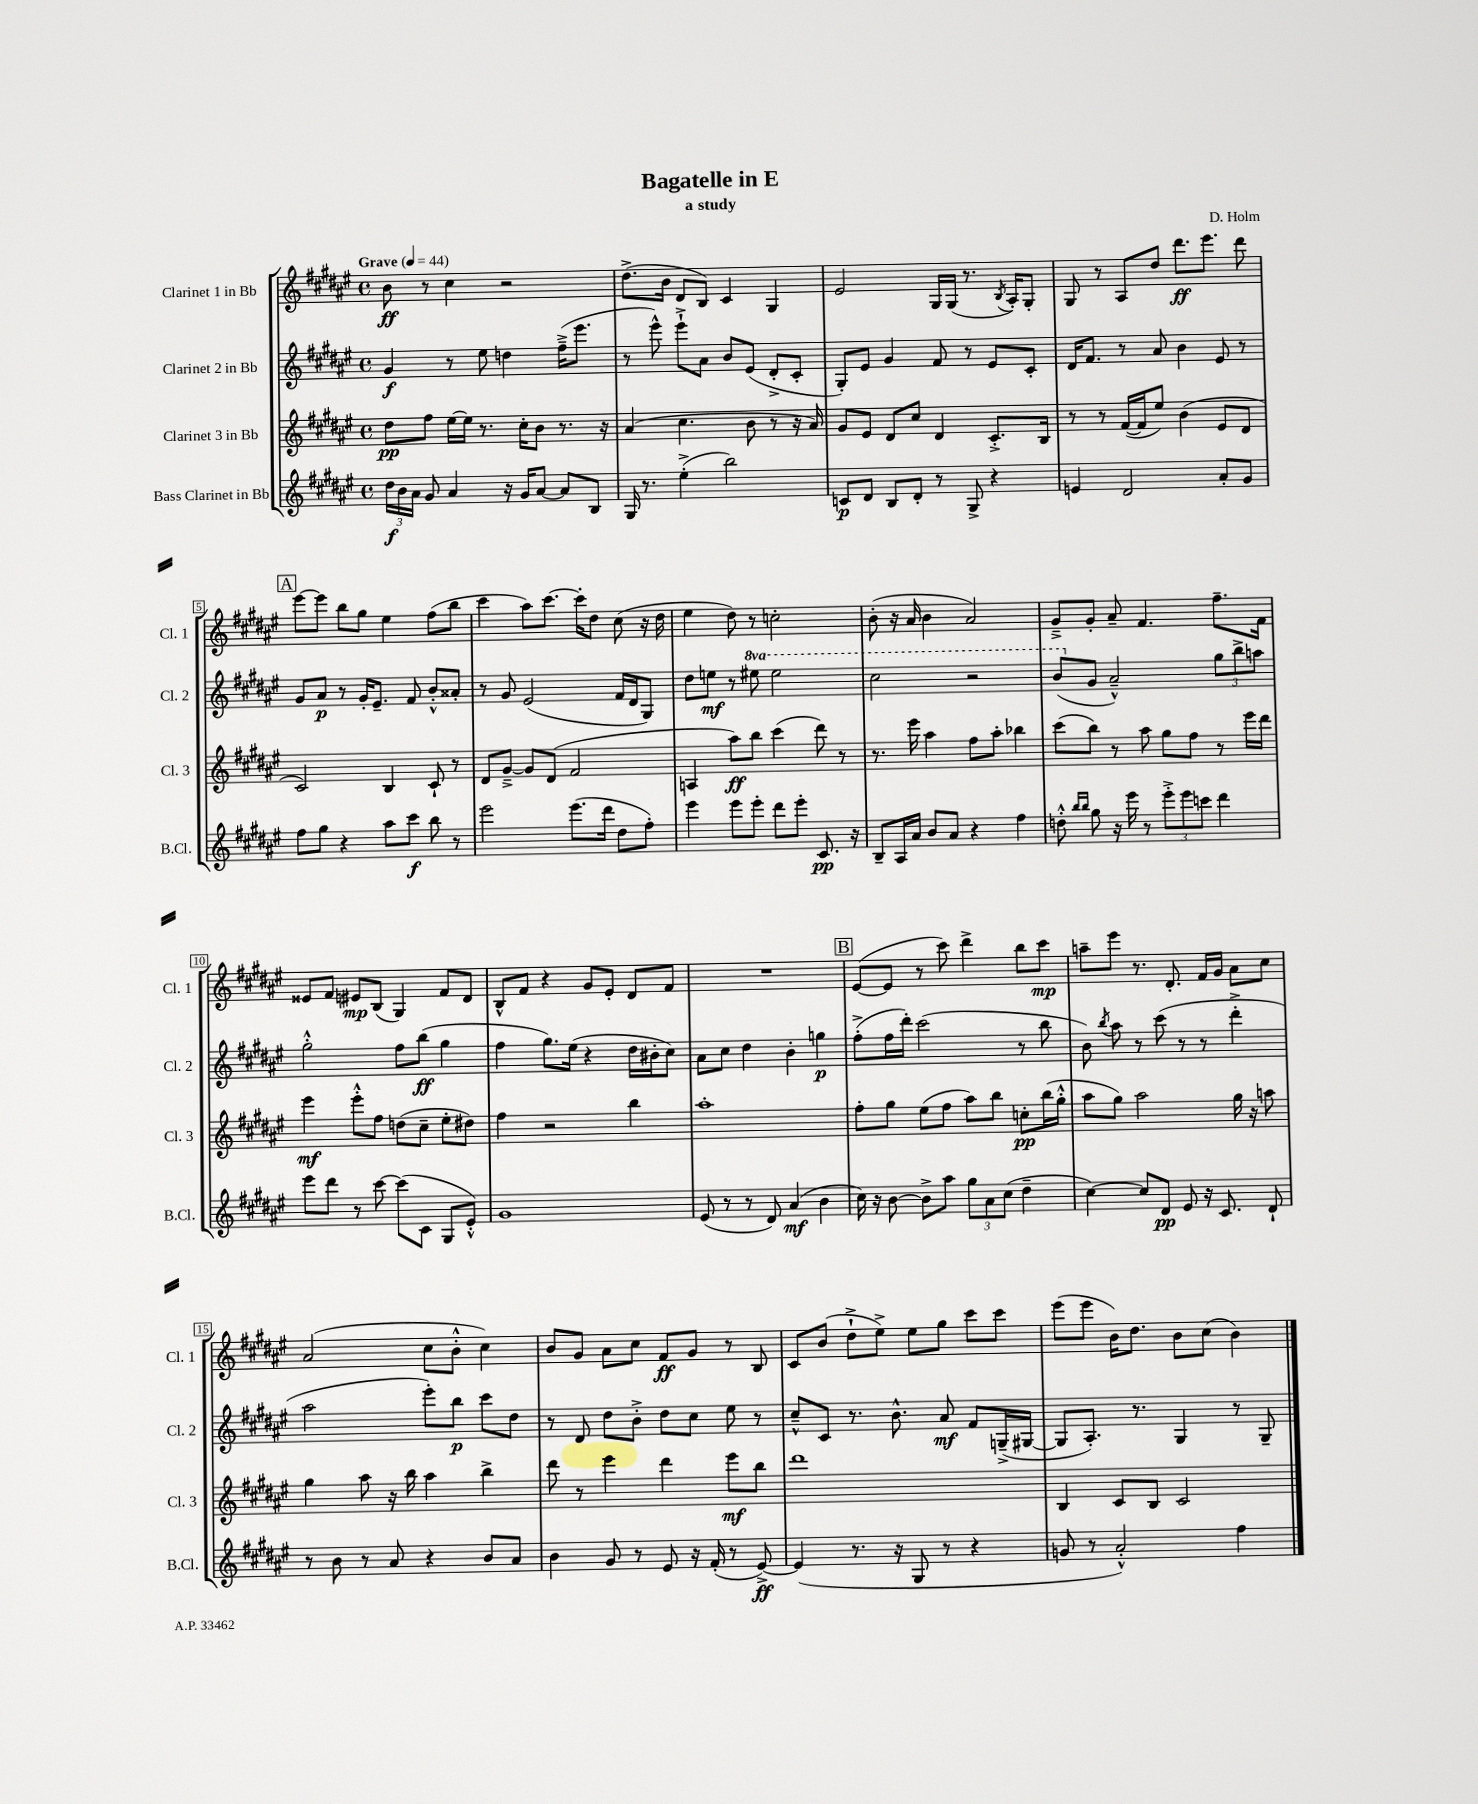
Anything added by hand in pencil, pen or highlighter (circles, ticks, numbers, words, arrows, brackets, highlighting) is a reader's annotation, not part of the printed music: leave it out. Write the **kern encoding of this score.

**kern	**dynam	**kern	**dynam	**kern	**dynam	**kern	**dynam
*part4	*part4	*part3	*part3	*part2	*part2	*part1	*part1
*staff4	*staff4	*staff3	*staff3	*staff2	*staff2	*staff1	*staff1
*I"Bass Clarinet in Bb	*	*I"Clarinet 3 in Bb	*	*I"Clarinet 2 in Bb	*	*I"Clarinet 1 in Bb	*
*I'B.Cl.	*	*I'Cl. 3	*	*I'Cl. 2	*	*I'Cl. 1	*
*clefG2	*	*clefG2	*	*clefG2	*	*clefG2	*
*k[f#c#g#d#a#e#]	*	*k[f#c#g#d#a#e#]	*	*k[f#c#g#d#a#e#]	*	*k[f#c#g#d#a#e#]	*
*M4/4	*	*M4/4	*	*M4/4	*	*M4/4	*
*met(c)	*	*met(c)	*	*met(c)	*	*met(c)	*
*MM44	*	*MM44	*	*MM44	*	*MM44	*
=1	=1	=1	=1	=1	=1	=1	=1
!	!	!	!	!	!	!LO:TX:a:B:t=Grave	!
24dd#\LL	f	8dd#\L	pp	4g#/	f	8b\	ff
24b\	.	.	.	.	.	.	.
24a#\JJ	.	.	.	.	.	.	.
8g#/	.	8ff#\J	.	.	.	8r	.
4a#/	.	[16ee#\LL	.	8r	.	4cc#\	.
.	.	16ee#\JJ]	.	.	.	.	.
.	.	8.r	.	8ee#\	.	.	.
16r	.	.	.	4ddn\	.	2r	.
16g#/KL	.	16cc#'\KL	.	.	.	.	.
[8a#/J	.	8b\J	.	.	.	.	.
8a#/L]	.	8.r	.	(16ff#~^\KL	.	.	.
.	.	.	.	8.eee#\J	.	.	.
8B/J	.	.	.	.	.	.	.
.	.	16r	.	.	.	.	.
=2	=2	=2	=2	=2	=2	=2	=2
16G#/	.	(4a#/	.	8r	.	(8.dd#^\L	.
8.r	.	.	.	.	.	.	.
.	.	.	.	8eee#^^\)	.	.	.
.	.	.	.	.	.	16b\Jk	.
(4ee#'^\	.	4.cc#\	.	8eee#`^\L	.	8d#/L	.
.	.	.	.	8a#\J	.	8B/J)	.
2bb\)	.	.	.	8b/L	.	4c#/	.
.	.	8b\	.	(8e#/J	.	.	.
.	.	8r	.	8d#'^/L	.	4G#/	.
.	.	16r	.	8c#'/J	.	.	.
.	.	16a#/)	.	.	.	.	.
=3	=3	=3	=3	=3	=3	=3	=3
8cn/L	p	8g#/L	.	8G#'/L)	.	2e#/	.
8d#/J	.	8e#/J	.	8e#/J	.	.	.
8B/L	.	8d#/L	.	4g#/	.	.	.
8d#'/J	.	8cc#/J	.	.	.	.	.
8r	.	4d#/	.	8f#/	.	16G#/LL	.
.	.	.	.	.	.	(16G#/JJ	.
8G#^/	.	.	.	8r	.	8.r	.
4r	.	8.c#'^/L	.	8e#/L	.	.	.
.	.	.	.	.	.	8qB/	.
.	.	.	.	.	.	16A#'/KL)	.
.	.	.	.	8c#'/J	.	8G#'/J	.
.	.	16B/Jk	.	.	.	.	.
=4	=4	=4	=4	=4	=4	=4	=4
4en/	.	8r	.	16d#/KL	.	8G#/	.
.	.	.	.	8.f#/J	.	.	.
.	.	8r	.	.	.	8r	.
2d#/	.	([16f#/LL	.	8r	.	8A#/L	.
.	.	16f#/J]	.	.	.	.	.
.	.	8ee#/J)	.	8a#/	.	8dd#/J	.
.	.	(4b\	.	4b\	.	8.ddd#\L	ff
.	.	.	.	.	.	8.eee#\J	.
8a#'/L	.	8e#/L	.	8e#/	.	.	.
8g#/J	.	8d#/J	.	8r	.	8ddd#\	.
!!LO:LB:g=z
!!LO:REH:place=s1:t=A
=5	=5	=5	=5	=5	=5	=5	=5
8ff#\L	.	2c#/)	.	8g#/L	.	[8eee#\L	.
8gg#\J	.	.	.	8a#/J	p	8eee#\J]	.
4r	.	.	.	8r	.	8bb\L	.
.	.	.	.	16g#'/KL	.	8gg#\J	.
.	.	.	.	8.e#~/J	.	.	.
8aa#\L	.	4B/	.	.	.	4ee#\	.
8ccc#\J	f	.	.	8f#/	.	.	.
8bb\	.	8c#`/	.	8b'^^/L	.	(8ff#\L	.
8r	.	8r	.	8a##X'/J	.	8bb\J	.
=6	=6	=6	=6	=6	=6	=6	=6
2eee#\	.	8d#/L	.	8r	.	4ccc#\	.
.	.	[8g#~^/J	.	8g#/	.	.	.
.	.	8g#/L]	.	(2e#/	.	8aa#\L)	.
.	.	(8d#/J	.	.	.	[8.ccc#\J	.
(8.eee#\L	.	2f#/	.	.	.	.	.
.	.	.	.	.	.	16ccc#'\KL]	.
.	.	.	.	.	.	8dd#\J	.
16ddd#\Jk	.	.	.	.	.	.	.
8dd#\L	.	.	.	16f#/LL	.	(8cc#\	.
.	.	.	.	16d#/J	.	.	.
8ff#'\J)	.	.	.	8G#/J)	.	16r	.
.	.	.	.	.	.	16dd#\	.
=7	=7	=7	=7	=7	=7	=7	=7
4eee#\	.	4An/	.	8dd#\L	.	4ee#\	.
.	.	.	.	8een\J	mf	.	.
8eee#\L	.	8aa#\L)	ff	8r	.	8dd#\)	.
*	*	*	*	*8va	*	*	*
8eee#'\J	.	8bb\J	.	8eee#X\	.	8r	.
8ddd#\L	.	(4ccc#\	.	2eee#\	.	2ccn'\	.
8eee#'\J	.	.	.	.	.	.	.
8.c#/	pp	8ddd#\)	.	.	.	.	.
.	.	8r	.	.	.	.	.
16r	.	.	.	.	.	.	.
=8	=8	=8	=8	=8	=8	=8	=8
8B~/L	.	8.r	.	2ccc#\	.	(8b'\	.
16A#/L	.	.	.	.	.	16r	.
16a#/JJ	.	16eee#\	.	.	.	16a#/	.
8b/L	.	4aa#\	.	.	.	4b\	.
8a#/J	.	.	.	.	.	.	.
4r	.	8ff#\L	.	2r	.	2a#/)	.
.	.	8aa#'\J	.	.	.	.	.
4ff#\	.	4bb-X\	.	.	.	.	.
=9	=9	=9	=9	=9	=9	=9	=9
8ddn'^^\	.	(8ccc#\L	.	(8bb/L	.	8g#~^/L	.
16qqbb/LL	.	.	.	.	.	.	.
16qqbb/JJ	.	.	.	.	.	.	.
*	*	*	*	*X8va	*	*	*
8gg#\	.	8bb\J)	.	8g#/J	.	8g#'/J	.
16r	.	8r	.	2a#~^^/)	.	8a#~/	.
16eee#\	.	.	.	.	.	.	.
8r	.	8aa#\	.	.	.	4.f#/	.
12eee#'^\L	.	8gg#\L	.	.	.	.	.
12eee#\	.	.	.	.	.	.	.
.	.	8ff#\J	.	.	.	.	.
12cccn\J	.	.	.	.	.	.	.
4ddd#\	.	8r	.	12gg#\L	.	8.ff#~\L	.
.	.	.	.	12bb^\	.	.	.
.	.	16eee#\LL	.	.	.	.	.
.	.	.	.	12aan\J	.	.	.
.	.	16ddd#\JJ	.	.	.	16f#\Jk	.
!!LO:LB:g=z
=10	=10	=10	=10	=10	=10	=10	=10
8eee#\L	.	4eee#\	mf	2gg#'^^\	.	8e##X/L	.
8ddd#\J	.	.	.	.	.	8f#/J	.
8r	.	8eee#'^^\L	.	.	.	8e#X/L	mp
[8ccc#\	.	8ff#\J	.	.	.	(8B/J	.
(8ccc#\L]	.	(8ddn\L	.	8ff#\L	.	4G#/)	.
8c#\J	.	8cc#~\J	.	(8bb\J	ff	.	.
8G#/L	.	8ee#'\L	.	4gg#\	.	8f#/L	.
8e#'^^/J)	.	8dd#X\J)	.	.	.	8d#/J	.
=11	=11	=11	=11	=11	=11	=11	=11
1g#	.	4ff#\	.	4ff#\	.	8B^^/L	.
.	.	.	.	.	.	8f#/J	.
.	.	2r	.	8.gg#\L)	.	4r	.
.	.	.	.	(16ee#\Jk	.	.	.
.	.	.	.	4r	.	8g#/L	.
.	.	.	.	.	.	8e#'/J	.
.	.	4bb\	.	16dd#\LL	.	8d#/L	.
.	.	.	.	16b#X'\J	.	.	.
.	.	.	.	8cc#\J)	.	8f#/J	.
=12	=12	=12	=12	=12	=12	=12	=12
(8e#/	.	1aa#'	.	8a#\L	.	1r	.
8r	.	.	.	8cc#\J	.	.	.
8r	.	.	.	4dd#\	.	.	.
8d#/)	.	.	.	.	.	.	.
(4a#/	mf	.	.	4b'\	.	.	.
4b\	.	.	.	4ggn\	p	.	.
!!LO:REH:place=s1:t=B
=13	=13	=13	=13	=13	=13	=13	=13
16cc#\)	.	8ff#'\L	.	(8ff#'^\L	.	([8e#/L	.
16r	.	.	.	.	.	.	.
[8b\	.	8gg#\J	.	16ff#\L	.	8e#/J]	.
.	.	.	.	16ddd#'\JJ)	.	.	.
8b^\L]	.	(8ee#\L	.	(2ccc#\	.	8r	.
8aa#\J	.	8ff#\J	.	.	.	8ccc#\)	.
12gg#\L	.	8aa#\L)	.	.	.	4ddd#^\	.
12a#\	.	.	.	.	.	.	.
.	.	8bb\J	.	.	.	.	.
(12cc#\J	.	.	.	.	.	.	.
4dd#~\	.	8ccn'\L	pp	8r	.	8bb\L	.
.	.	(16bb\L	.	8bb\	.	8ccc#\J	mp
.	.	16gg#'^^\JJ	.	.	.	.	.
=14	=14	=14	=14	=14	=14	=14	=14
[4cc#\)	.	8aa#\L	.	8b\)	.	8aan~\L	.
.	.	.	.	8qbb/	.	.	.
.	.	8gg#\J)	.	8aa#\	.	8eee#\J	.
8cc#/L]	.	2aa#\	.	8r	.	8.r	.
8d#/J	pp	.	.	(8ccc#\	.	.	.
.	.	.	.	.	.	8.d#'/	.
8e#/	.	.	.	8r	.	.	.
16r	.	.	.	8r	.	16f#/LL	.
8.c#/	.	.	.	.	.	16g#/JJ	.
.	.	16gg#\	.	4ddd#'^\	.	8a#\L	.
.	.	16r	.	.	.	.	.
8d#`/	.	8aan\	.	.	.	8cc#\J	.
!!LO:LB:g=z
=15	=15	=15	=15	=15	=15	=15	=15
8r	.	4gg#\	.	2aa#\	.	(2a#/	.
8b\	.	.	.	.	.	.	.
8r	.	8aa#\	.	.	.	.	.
8a#/	.	16r	.	.	.	.	.
.	.	16bb\	.	.	.	.	.
4r	.	4aa#\	.	8eee#'\L)	.	8cc#\L	.
.	.	.	.	8bb\J	p	8b'^^\J	.
8b/L	.	4bb^\	.	8ccc#\L	.	4cc#\)	.
8a#/J	.	.	.	8dd#\J	.	.	.
=16	=16	=16	=16	=16	=16	=16	=16
4b\	.	8ddd#\	.	8r	.	8b/L	.
.	.	8r	.	8d#/	.	8g#/J	.
8g#/	.	4eee#\	.	8dd#\L	.	8a#\L	.
8r	.	.	.	8b'^\J	.	8cc#\J	.
8e#/	.	4ddd#\	.	8dd#\L	.	8f#/L	ff
16r	.	.	.	8cc#\J	.	8g#/J	.
(16f#'/	.	.	.	.	.	.	.
8r	.	8eee#\L	mf	8ee#\	.	8r	.
[8e#^/)	ff	8bb\J	.	8r	.	8B/	.
=17	=17	=17	=17	=17	=17	=17	=17
(4e#/]	.	1ddd#	.	8cc#~^^/L	.	8c#/L	.
.	.	.	.	8c#/J	.	(8b/J	.
8.r	.	.	.	8.r	.	8dd#`^\L	.
.	.	.	.	.	.	8ee#^\J)	.
16r	.	.	.	8.b^^\	.	.	.
8G#/	.	.	.	.	.	8ee#\L	.
8r	.	.	.	8a#/	mf	8gg#\J	.
4r	.	.	.	8f#/L	.	8ccc#\L	.
.	.	.	.	(16Gn~^/L	.	8ccc#\J	.
.	.	.	.	[16G#X/JJ	.	.	.
=18	=18	=18	=18	=18	=18	=18	=18
8gn/	.	4B/	.	8G#/L]	.	(8eee#\L	.
8r	.	.	.	8.A#'/J)	.	8eee#\J	.
2a#'^^/)	.	8c#/L	.	.	.	16b\KL)	.
.	.	.	.	8.r	.	8.dd#\J	.
.	.	8B/J	.	.	.	.	.
.	.	2c#/	.	4G#/	.	8b\L	.
.	.	.	.	.	.	(8cc#\J	.
4ff#\	.	.	.	8r	.	4b\)	.
.	.	.	.	8G#~/	.	.	.
==	==	==	==	==	==	==	==
*-	*-	*-	*-	*-	*-	*-	*-
